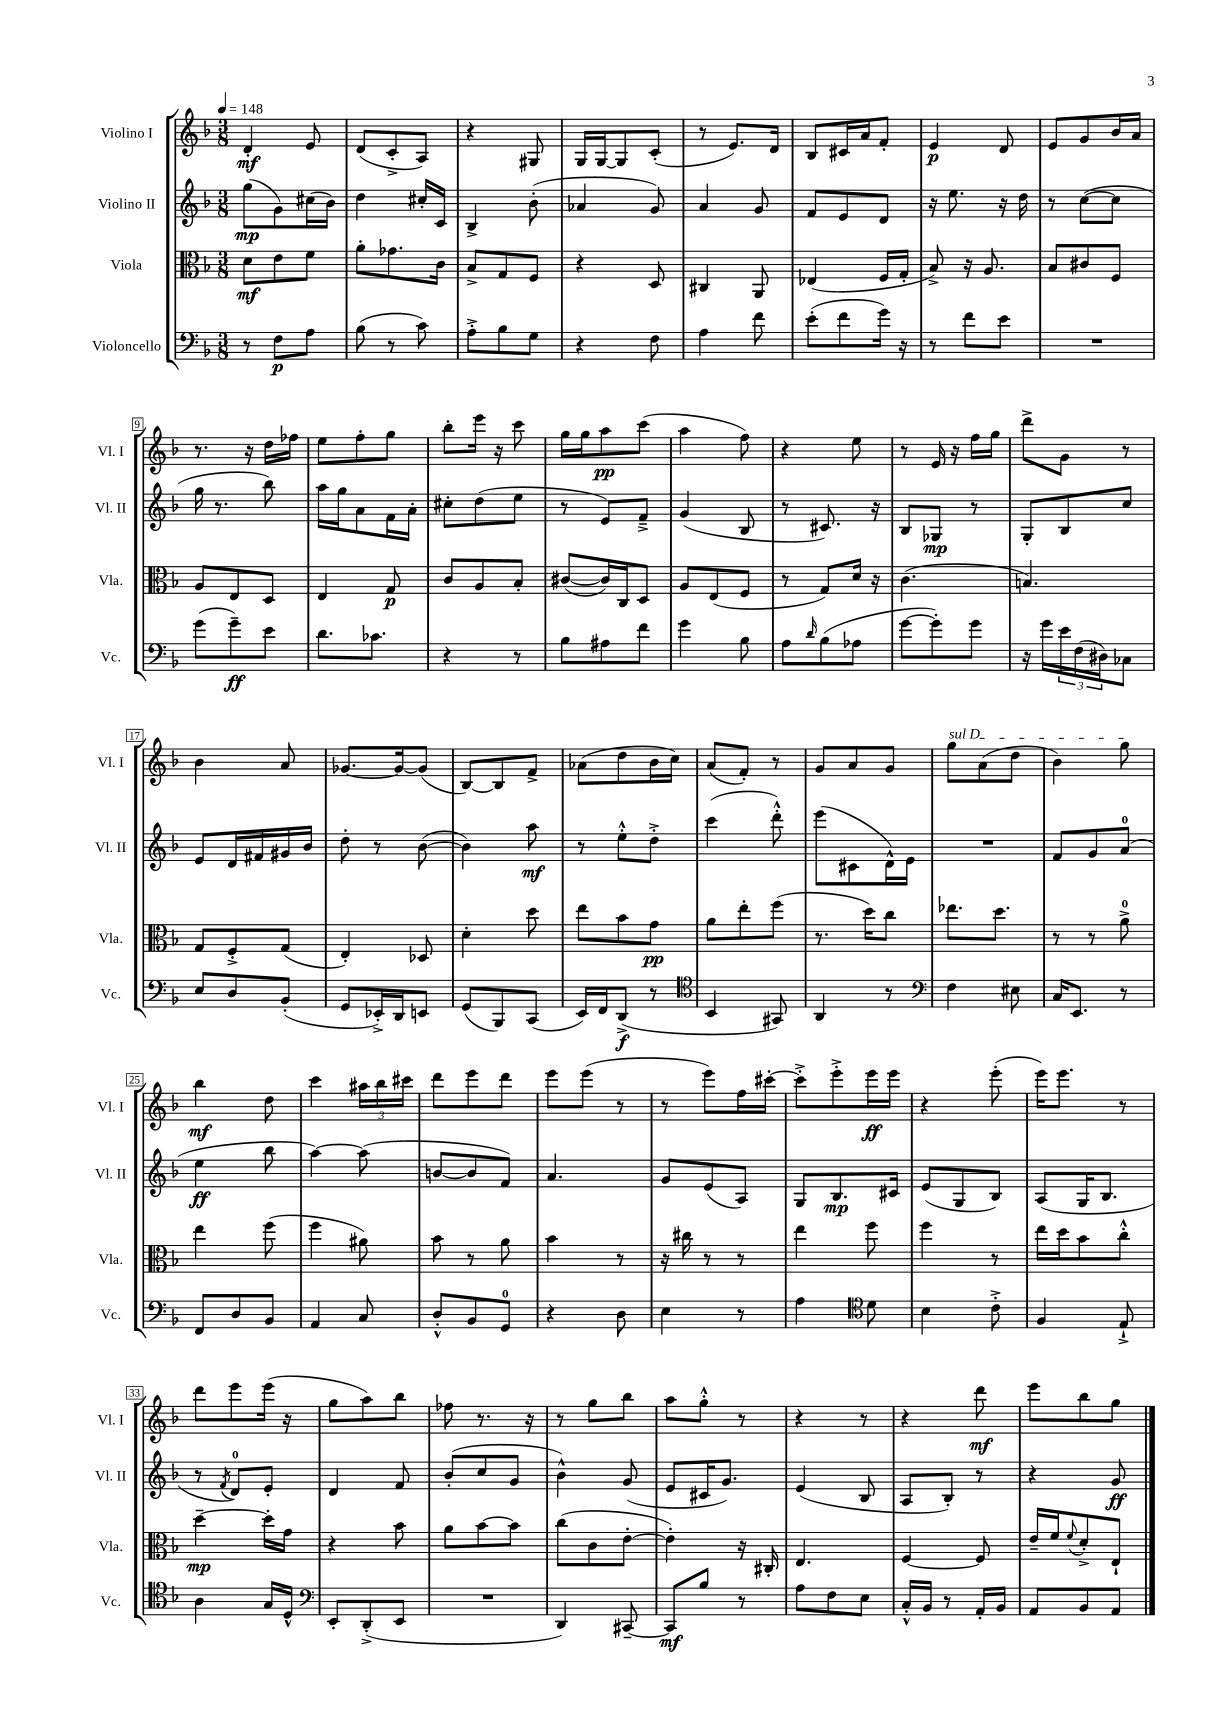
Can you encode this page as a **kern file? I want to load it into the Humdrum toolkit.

**kern	**dynam	**kern	**dynam	**kern	**dynam	**kern	**dynam
*part4	*part4	*part3	*part3	*part2	*part2	*part1	*part1
*staff4	*staff4	*staff3	*staff3	*staff2	*staff2	*staff1	*staff1
*I"Violoncello	*	*I"Viola	*	*I"Violino II	*	*I"Violino I	*
*I'Vc.	*	*I'Vla.	*	*I'Vl. II	*	*I'Vl. I	*
*clefF4	*	*clefC3	*	*clefG2	*	*clefG2	*
*k[b-]	*	*k[b-]	*	*k[b-]	*	*k[b-]	*
*M3/8	*	*M3/8	*	*M3/8	*	*M3/8	*
*MM148	*	*MM148	*	*MM148	*	*MM148	*
=1	=1	=1	=1	=1	=1	=1	=1
8r	.	8d\L	mf	(8gg\L	mp	4d'/	mf
8F\L	p	8e\	.	8g\)	.	.	.
8A\J	.	8f\J	.	(16cc#X\L	.	8e/	.
.	.	.	.	16b-\JJ)	.	.	.
=2	=2	=2	=2	=2	=2	=2	=2
(8B-\	.	8a'\L	.	4dd\	.	(8d/L	.
8r	.	8.g-X\	.	.	.	8c'^/	.
8c\)	.	.	.	16cc#X'/LL	.	8A/J)	.
.	.	16c\Jk	.	16c/JJ	.	.	.
=3	=3	=3	=3	=3	=3	=3	=3
8A'^\L	.	8B-^/L	.	4B-^/	.	4r	.
8B-\	.	8G/	.	.	.	.	.
8G\J	.	8F/J	.	(8b-'\	.	8G#X/	.
=4	=4	=4	=4	=4	=4	=4	=4
4r	.	4r	.	4a-X/	.	16G/LL	.
.	.	.	.	.	.	[16G/J	.
.	.	.	.	.	.	8G/]	.
8F\	.	8D/	.	8g/)	.	(8c'/J	.
=5	=5	=5	=5	=5	=5	=5	=5
4A\	.	4C#X/	.	4a/	.	8r	.
.	.	.	.	.	.	8.e/L)	.
8f\	.	8AA/	.	8g/	.	.	.
.	.	.	.	.	.	16d/Jk	.
=6	=6	=6	=6	=6	=6	=6	=6
(8e'\L	.	(4E-X/	.	8f/L	.	8B-/L	.
8f\	.	.	.	8e/	.	16c#X/L	.
.	.	.	.	.	.	16a/J	.
16g\Jk)	.	16F/LL	.	8d/J	.	8f'/J	.
16r	.	16G'/JJ	.	.	.	.	.
=7	=7	=7	=7	=7	=7	=7	=7
8r	.	8B-^/)	.	16r	.	4e/	p
.	.	.	.	8.ee\	.	.	.
8f\L	.	16r	.	.	.	.	.
.	.	8.A/	.	.	.	.	.
8e\J	.	.	.	16r	.	8d/	.
.	.	.	.	16dd\	.	.	.
=8	=8	=8	=8	=8	=8	=8	=8
4.r	.	8B-/L	.	8r	.	8e/L	.
.	.	8c#X/	.	([8cc\L	.	8g/	.
.	.	8F/J	.	8cc\J]	.	16b-/L	.
.	.	.	.	.	.	16a/JJ	.
!!LO:LB:g=z
=9	=9	=9	=9	=9	=9	=9	=9
(8g\L	.	8A/L	.	16gg\	.	8.r	.
.	.	.	.	8.r	.	.	.
8g~\)	ff	8E/	.	.	.	.	.
.	.	.	.	.	.	16r	.
8e\J	.	8D/J	.	8bb-\)	.	16dd\LL	.
.	.	.	.	.	.	16ff-X\JJ	.
=10	=10	=10	=10	=10	=10	=10	=10
8.d\L	.	4E/	.	16aa\LL	.	8ee\L	.
.	.	.	.	16gg\J	.	.	.
.	.	.	.	8a\	.	8ff'\	.
8.c-X\J	.	.	.	.	.	.	.
.	.	8G/	p	16f\L	.	8gg\J	.
.	.	.	.	16a'\JJ	.	.	.
=11	=11	=11	=11	=11	=11	=11	=11
4r	.	8c/L	.	8cc#X'\L	.	8bb-'\L	.
.	.	8A/	.	(8dd\	.	16eee\Jk	.
.	.	.	.	.	.	16r	.
8r	.	8B-'/J	.	8ee\J	.	8ccc\	.
=12	=12	=12	=12	=12	=12	=12	=12
8B-\L	.	([8c#X/L	.	8r	.	16gg\LL	.
.	.	.	.	.	.	16gg\J	.
8A#X\	.	16c#/L])	.	8e/L)	.	8aa\	pp
.	.	16C/J	.	.	.	.	.
8f\J	.	8D/J	.	8f~^/J	.	(8ccc\J	.
=13	=13	=13	=13	=13	=13	=13	=13
4g\	.	8A/L	.	(4g/	.	4aa\	.
.	.	(8E/	.	.	.	.	.
8B-\	.	8F/J	.	8B-/	.	8ff\)	.
=14	=14	=14	=14	=14	=14	=14	=14
8A\L	.	8r	.	8r	.	4r	.
16qqd/	.	.	.	.	.	.	.
(8B-\	.	8G/L)	.	8.c#X/)	.	.	.
8A-X\J	.	16d/Jk	.	.	.	8ee\	.
.	.	16r	.	16r	.	.	.
=15	=15	=15	=15	=15	=15	=15	=15
[8g\L	.	(4.c\	.	8B-/L	.	8r	.
8g'\])	.	.	.	8G-X/J	mp	16e/	.
.	.	.	.	.	.	16r	.
8g\J	.	.	.	8r	.	16ff\LL	.
.	.	.	.	.	.	16gg\JJ	.
=16	=16	=16	=16	=16	=16	=16	=16
16r	.	4.Bn/)	.	8G'/L	.	8ddd^\L	.
16g\LL	.	.	.	.	.	.	.
24e\	.	.	.	8B-/	.	8g\J	.
(24F\	.	.	.	.	.	.	.
24D#X\J)	.	.	.	.	.	.	.
8C-X\J	.	.	.	8cc/J	.	8r	.
!!LO:LB:g=z
=17	=17	=17	=17	=17	=17	=17	=17
8E/L	.	8G/L	.	8e/L	.	4b-\	.
8D/	.	8F'^/	.	16d/L	.	.	.
.	.	.	.	16f#X/	.	.	.
(8BB-'/J	.	(8G/J	.	16g#X/	.	8a/	.
.	.	.	.	16b-/JJ	.	.	.
=18	=18	=18	=18	=18	=18	=18	=18
8GG/L	.	4E'/)	.	8dd'\	.	[8.g-X/L	.
16EE-X'^/L)	.	.	.	8r	.	.	.
16DD/J	.	.	.	.	.	16g-/k_	.
8EEn/J	.	8D-X/	.	([8b-\	.	(8g-/J]	.
=19	=19	=19	=19	=19	=19	=19	=19
(8GG/L	.	4d'\	.	4b-\])	.	[8B-/L)	.
8BBB-/)	.	.	.	.	.	8B-/]	.
(8CC/J	.	8dd\	.	8aa\	mf	8f^/J	.
=20	=20	=20	=20	=20	=20	=20	=20
16EE/LL)	.	8ee\L	.	8r	.	(8a-X\L	.
16FF/J	.	.	.	.	.	.	.
(8DD^/J	f	8b-\	.	8ee'^^\L	.	8dd\	.
8r	.	8g\J	pp	8dd'^\J	.	16b-\L	.
.	.	.	.	.	.	16cc\JJ)	.
=21	=21	=21	=21	=21	=21	=21	=21
*clefC4	*	*	*	*	*	*	*
4BB-/	.	8a\L	.	(4ccc\	.	(8a/L	.
.	.	8ee'\	.	.	.	8f'/J)	.
8GG#X/)	.	(8ff\J	.	8ddd'^^\)	.	8r	.
=22	=22	=22	=22	=22	=22	=22	=22
4AA/	.	8.r	.	(8eee\L	.	8g/L	.
.	.	.	.	8c#X\	.	8a/	.
.	.	16dd\KL)	.	.	.	.	.
8r	.	8cc\J	.	16d^^\L)	.	8g/J	.
.	.	.	.	16e\JJ	.	.	.
=23	=23	=23	=23	=23	=23	=23	=23
*clefF4	*	*	*	*	*	*	*
!	!	!	!	!	!	!LO:TX:a:i:t=sul D	!
4F\	.	8.ee-X\L	.	4.r	.	8gg\L	.
.	.	.	.	.	.	(8a\	.
.	.	8.dd\J	.	.	.	.	.
8E#X\	.	.	.	.	.	8dd\J	.
=24	=24	=24	=24	=24	=24	=24	=24
16C/KL	.	8r	.	8f/L	.	4b-\)	.
8.EE/J	.	.	.	.	.	.	.
.	.	8r	.	8g/	.	.	.
8r	.	8a^\	.	(8a/J	.	8gg\	.
!!LO:LB:g=z
=25	=25	=25	=25	=25	=25	=25	=25
8FF/L	.	4ee\	.	4ee\	ff	4bb-\	mf
8D/	.	.	.	.	.	.	.
8BB-/J	.	(8ff\	.	8bb-\	.	8dd\	.
=26	=26	=26	=26	=26	=26	=26	=26
4AA/	.	4ff\	.	[4aa\)	.	4ccc\	.
8C/	.	8a#X\)	.	(8aa\]	.	24aa#X\LL	.
.	.	.	.	.	.	24bb-\	.
.	.	.	.	.	.	24ccc#X\JJ	.
=27	=27	=27	=27	=27	=27	=27	=27
8D'^^/L	.	8b-\	.	[8bn/L	.	8ddd\L	.
8BB-/	.	8r	.	8b/]	.	8eee\	.
8GG/J	.	8a\	.	8f/J)	.	8ddd\J	.
=28	=28	=28	=28	=28	=28	=28	=28
4r	.	4b-\	.	4.a/	.	8eee\L	.
.	.	.	.	.	.	(8eee\J	.
8D\	.	8r	.	.	.	8r	.
=29	=29	=29	=29	=29	=29	=29	=29
4E\	.	16r	.	8g/L	.	8r	.
.	.	16cc#X\	.	.	.	.	.
.	.	8r	.	(8e/	.	8eee\L)	.
8r	.	8r	.	8A/J)	.	16ff\L	.
.	.	.	.	.	.	[16ccc#X'\JJ	.
=30	=30	=30	=30	=30	=30	=30	=30
4A\	.	4ee\	.	8G/L	.	8ccc#'^\L]	.
.	.	.	.	8.B-/	mp	8eee'^\	.
*clefC4	*	*	*	*	*	*	*
8d\	.	8ff\	.	.	.	16eee\L	ff
.	.	.	.	16c#X/Jk	.	16eee\JJ	.
=31	=31	=31	=31	=31	=31	=31	=31
4B-\	.	4ff\	.	(8e/L	.	4r	.
.	.	.	.	8G/	.	.	.
8c'^\	.	8r	.	8B-/J)	.	(8eee'\	.
=32	=32	=32	=32	=32	=32	=32	=32
4F/	.	16ee\LL	.	(8A/L	.	16eee\KL)	.
.	.	16dd\J	.	.	.	8.eee\J	.
.	.	8b-\	.	16G/K	.	.	.
.	.	.	.	8.B-/J	.	.	.
8E`^/	.	8cc'^^\J	.	.	.	8r	.
!!LO:LB:g=z
=33	=33	=33	=33	=33	=33	=33	=33
4A\	.	[4dd~\	mp	8r	.	8ddd\L	.
.	.	.	.	8qf/	.	.	.
.	.	.	.	8d/L)	.	8eee\	.
16G/LL	.	16dd'\LL]	.	8e'/J	.	(16eee\Jk	.
16D^^/JJ	.	16g\JJ	.	.	.	16r	.
=34	=34	=34	=34	=34	=34	=34	=34
*clefF4	*	*	*	*	*	*	*
8EE'/L	.	4r	.	4d/	.	8gg\L	.
(8DD'^/	.	.	.	.	.	8aa\)	.
8EE/J	.	8b-\	.	8f/	.	8bb-\J	.
=35	=35	=35	=35	=35	=35	=35	=35
4.r	.	8a\L	.	(8b-'/L	.	8ff-X\	.
.	.	[8b-\	.	8cc/	.	8.r	.
.	.	8b-\J]	.	8g/J	.	.	.
.	.	.	.	.	.	16r	.
=36	=36	=36	=36	=36	=36	=36	=36
4DD/)	.	(8cc\L	.	4b-^^\)	.	8r	.
.	.	8c\	.	.	.	8gg\L	.
[8CC#X~/	.	[8e'\J	.	(8g/	.	8bb-\J	.
=37	=37	=37	=37	=37	=37	=37	=37
8CC#/L]	mf	4e'\])	.	8e/L	.	8aa\L	.
8B-/J	.	.	.	16c#X/K	.	8gg'^^\J	.
.	.	.	.	8.g/J)	.	.	.
8r	.	16r	.	.	.	8r	.
.	.	16C#X'/	.	.	.	.	.
=38	=38	=38	=38	=38	=38	=38	=38
8A\L	.	4.E/	.	(4e/	.	4r	.
8F\	.	.	.	.	.	.	.
8E\J	.	.	.	8B-/	.	8r	.
=39	=39	=39	=39	=39	=39	=39	=39
16C'^^/LL	.	[4F/	.	8A/L	.	4r	.
16BB-/JJ	.	.	.	.	.	.	.
8r	.	.	.	8B-'/J)	.	.	.
16AA'/LL	.	8F/]	.	8r	.	8ddd\	mf
16BB-/JJ	.	.	.	.	.	.	.
=40	=40	=40	=40	=40	=40	=40	=40
8AA/L	.	16e~/LL	.	4r	.	8eee\L	.
.	.	16f/J	.	.	.	.	.
.	.	8qqf/	.	.	.	.	.
8BB-/	.	8d'^/	.	.	.	8bb-\	.
8AA/J	.	8E`/J	.	8g/	ff	8gg\J	.
==	==	==	==	==	==	==	==
*-	*-	*-	*-	*-	*-	*-	*-
